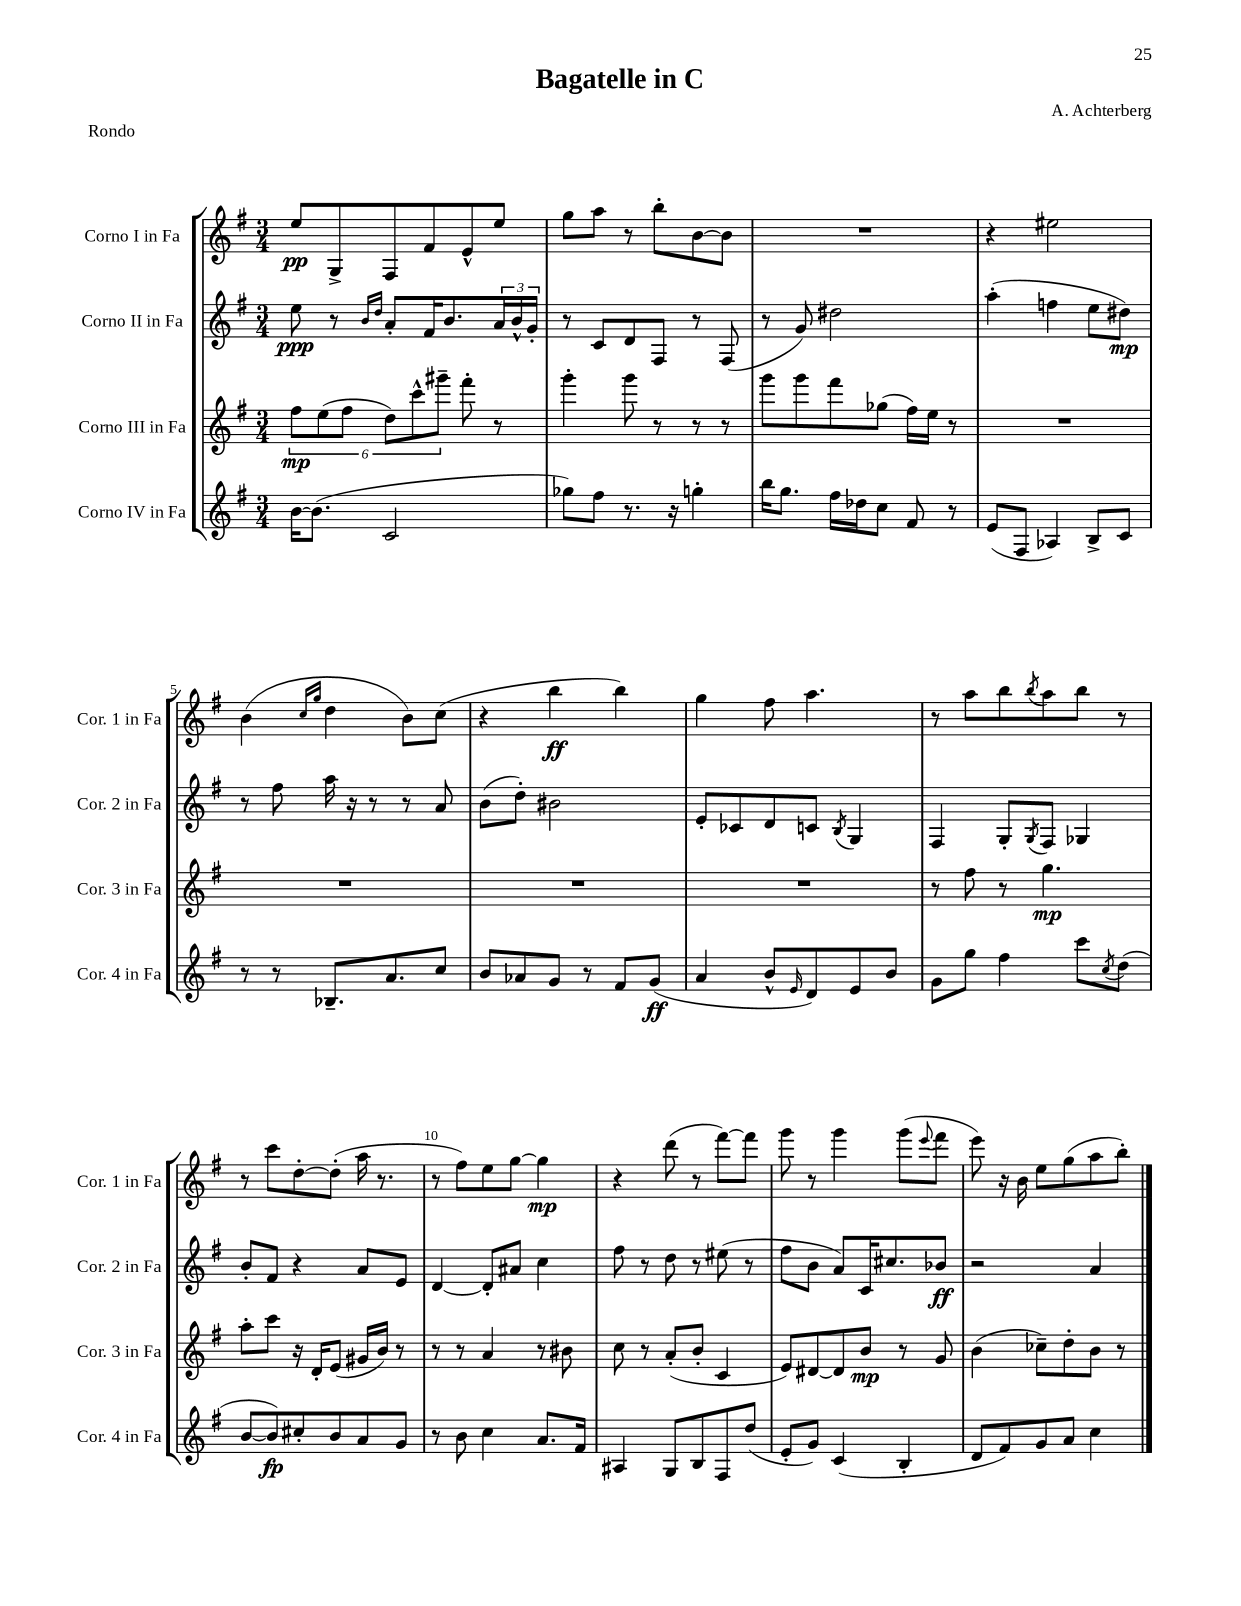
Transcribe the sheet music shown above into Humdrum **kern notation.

**kern	**kern	**kern	**kern
*staff4	*staff3	*staff2	*staff1
*clefG2	*clefG2	*clefG2	*clefG2
*k[f#]	*k[f#]	*k[f#]	*k[f#]
*M3/4	*M3/4	*M3/4	*M3/4
[16b	12ff#	8ee	8ee
(8.b]	.	.	.
.	(12ee	.	.
.	.	8r	8G^
.	12ff#	.	.
.	.	16qqb	.
.	.	16qqdd	.
2c	12dd)	8a'	8F#
.	12ccc^^	.	.
.	.	16f#	8f#
.	12ggg#~	.	.
.	.	8.b	.
.	8fff#'	.	8e^^
.	8r	24a	8ee
.	.	24b^^	.
.	.	24g'	.
=	=	=	=
8gg-)	4ggg'	8r	8gg
8ff#	.	8c	8aa
8.r	8ggg	8d	8r
.	8r	8F#	8bb'
16r	.	.	.
4gg'	8r	8r	[8b
.	8r	(8F#	8b]
=	=	=	=
16bb	8ggg	8r	2.r
8.gg	.	.	.
.	8ggg	8g)	.
16ff#	8fff#	2dd#	.
16dd-	.	.	.
8cc	(8gg-	.	.
8f#	16ff#)	.	.
.	16ee	.	.
8r	8r	.	.
=	=	=	=
(8e	2.r	(4aa'	4r
8F#	.	.	.
4A-)	.	4ff	2ee#
8B^	.	8ee	.
8c	.	8dd#)	.
=	=	=	=
8r	2.r	8r	(4b
8r	.	8ff#	.
.	.	.	16qqcc
.	.	.	16qqgg
8.B-~	.	16aa	4dd
.	.	16r	.
.	.	8r	.
8.a	.	.	.
.	.	8r	8b)
8cc	.	8a	(8cc
=	=	=	=
8b	2.r	(8b	4r
8a-	.	8dd')	.
8g	.	2b#	4bb
8r	.	.	.
8f#	.	.	4bb)
(8g	.	.	.
=	=	=	=
4a	2.r	8e'	4gg
.	.	8c-	.
8b^^	.	8d	8ff#
16qqe	.	.	.
8d)	.	8c	4.aa
.	.	8qB	.
8e	.	4G	.
8b	.	.	.
=	=	=	=
8g	8r	4F#	8r
8gg	8ff#	.	8aa
4ff#	8r	8G'	8bb
.	.	8qG	8qbb
.	4.gg	8F#	8aa
8ccc	.	4G-	8bb
8qcc	.	.	.
(8dd	.	.	8r
=	=	=	=
[8b	8aa'	8b'	8r
8b])	8ccc	8f#	8ccc
8cc#'	16r	4r	[8dd'
.	16d'	.	.
8b	(8e	.	(8dd']
8a	16g#	8a	16aa
.	16b)	.	8.r
8g	8r	8e	.
=	=	=	=
8r	8r	[4d	8r
8b	8r	.	8ff#)
4cc	4a	8d']	8ee
.	.	8a#	[8gg
8.a	8r	4cc	4gg]
.	8b#	.	.
16f#	.	.	.
=	=	=	=
4A#	8cc	8ff#	4r
.	8r	8r	.
8G	(8a'	8dd	(8ddd
8B	8b'	8r	8r
8F#	4c	(8ee#	[8fff#)
(8dd	.	8r	8fff#]
=	=	=	=
8e'	8e)	8ff#	8ggg
8g)	[8d#	8b	8r
(4c	8d#]	8a)	4ggg
.	8b	16c	.
.	.	8.cc#	.
4B'	8r	.	(8ggg
.	.	.	8qqeee
.	8g	8b-	8fff#
=	=	=	=
8d	(4b	2r	8eee)
8f#)	.	.	16r
.	.	.	16b
8g	8cc-~)	.	8ee
8a	8dd'	.	(8gg
4cc	8b	4a	8aa
.	8r	.	8bb')
==	==	==	==
*-	*-	*-	*-
